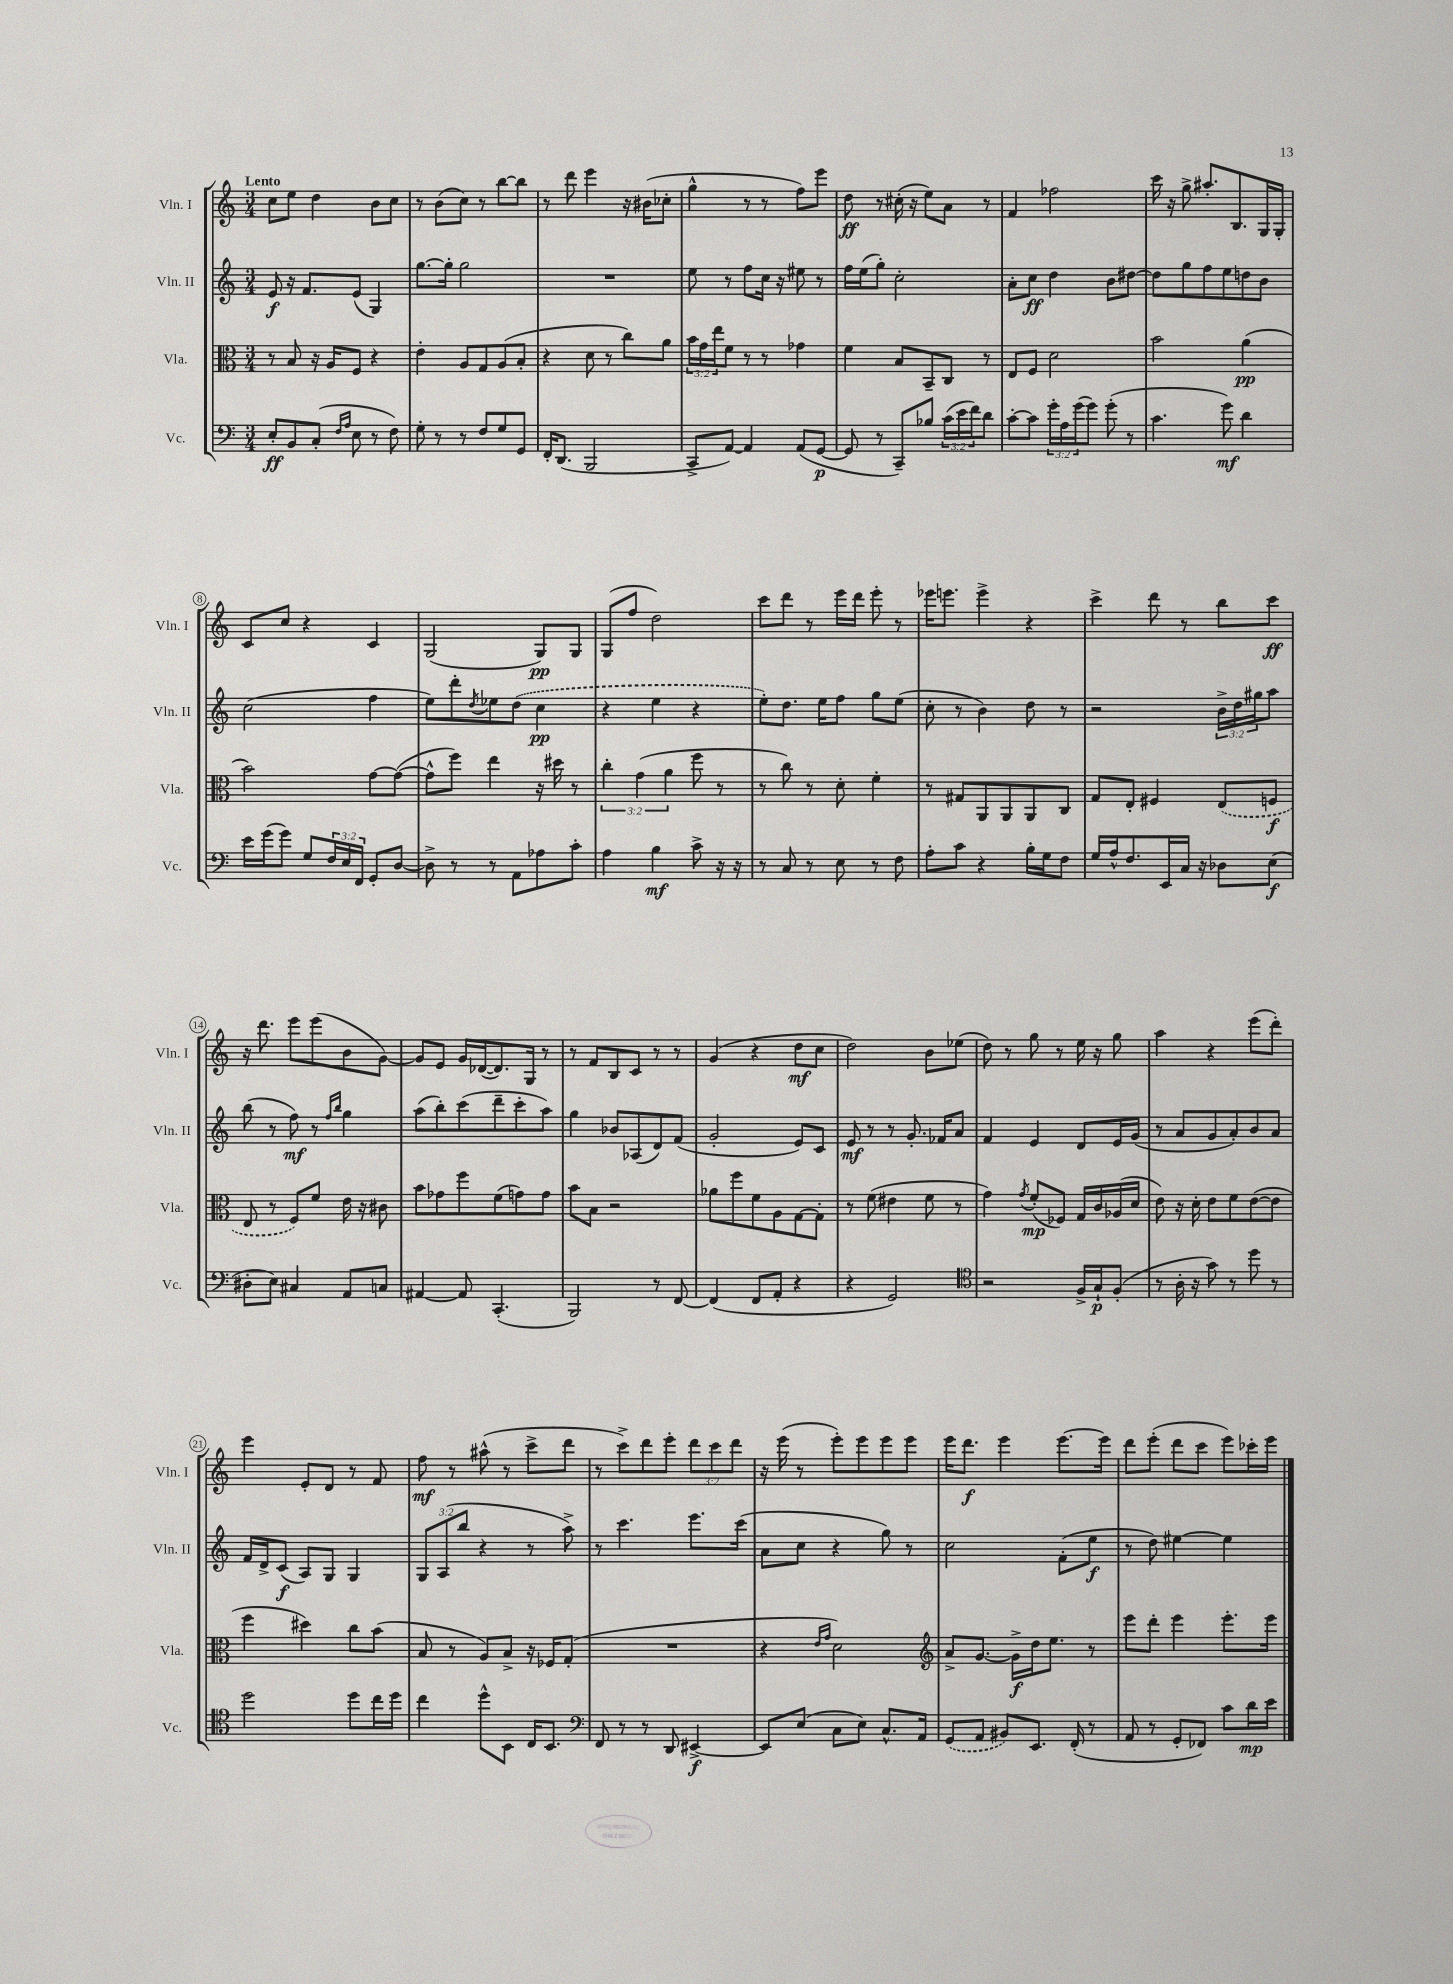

**kern	**kern	**kern	**kern
*staff4	*staff3	*staff2	*staff1
*clefF4	*clefC3	*clefG2	*clefG2
*k[]	*k[]	*k[]	*k[]
*M3/4	*M3/4	*M3/4	*M3/4
8E'	8r	8e	8cc
8BB	8B	16r	8ee
.	.	8.f	.
(8C'	16r	.	4dd
.	16A	.	.
16qqF	.	.	.
16qqA	.	.	.
8E	8F	(8e	.
8r	4r	4G)	8b
8F)	.	.	8cc
=	=	=	=
8G'	4e'	[8.gg	8r
8r	.	.	(8b
.	.	16gg']	.
8r	8A	2gg	8cc)
8F	8G	.	8r
8G	(8A	.	[8bb
8GG	8B'	.	8bb]
=	=	=	=
16FF'	4r	2.r	8r
(8.DD	.	.	.
.	.	.	8ddd
2BBB	8d	.	4eee
.	8r	.	.
.	8cc)	.	16r
.	.	.	(16b#
.	8a	.	8cc-'
=	=	=	=
8CC^	24b	8ee	4gg^^
.	24g	.	.
.	24ee	.	.
[8AA)	8f	8r	.
4AA]	8r	8ff	8r
.	8r	16cc	8r
.	.	16r	.
(8AA	4g-	8ee#	8ff)
[8GG	.	8r	8eee
=	=	=	=
8GG]	4f	16ff	8dd
.	.	(16ee	.
8r	.	8gg')	8r
8CC~)	8B	2cc'	(16cc#'
.	.	.	16r
8B-	8BB~	.	8ee)
(24c	8C	.	8a
24e	.	.	.
24f)	.	.	.
8d	8r	.	8r
=	=	=	=
[8c'	8E	8a'	4f
8c]	8F	8cc	.
24g'	2d	4dd	2ff-
24A	.	.	.
(24g	.	.	.
8g)	.	.	.
(8g'	.	8b	.
8r	.	[8dd#	.
=	=	=	=
4.c	2b	8dd#]	16ccc
.	.	.	16r
.	.	8gg	8gg^
.	.	8ff	8.aa#'
8g)	.	8ee	.
.	.	.	8.B
4d	(4a	8dd	.
.	.	8b	16G
.	.	.	16G'
=	=	=	=
16e	2b)	(2cc	8c
(16g	.	.	.
8g)	.	.	8cc
8G	.	.	4r
24F	.	.	.
24E	.	.	.
24FF	.	.	.
8GG'	[8g	4ff	4c
[8D	(8g_	.	.
=	=	=	=
8D^]	8g^^]	8ee)	(2G
8r	8ff)	8ddd'	.
.	.	8qdd	.
8r	4ee	8ee-	.
8AA	.	(8dd	.
8A-	16r	4cc	8G)
.	16dd#	.	.
8c'	8r	.	8G
=	=	=	=
4A	6cc'	4r	(8G
.	.	.	8ff
.	(6g	.	.
4B	.	4ee	2dd)
.	6a	.	.
8c^	8ff	4r	.
16r	8r	.	.
16r	.	.	.
=	=	=	=
8r	8r	8ee')	8ccc
8C	8cc)	8.dd	8ddd
8r	8r	.	8r
.	.	16ee	.
8E	8d'	8ff	16eee
.	.	.	16ddd
8r	4f'	8gg	8eee'
8F	.	(8ee	8r
=	=	=	=
8A'	8r	8cc'	16eee-
.	.	.	8.eee
8c	8G#	8r	.
4r	8AA	4b)	4eee^
.	8AA	.	.
16B'	8AA	8dd	4r
16G	.	.	.
8F	8C	8r	.
=	=	=	=
16G	8G	2r	4ccc^
16A^^	.	.	.
8.F	8E'	.	.
.	4F#	.	8ddd
16EE	.	.	.
16C	.	.	8r
16r	.	.	.
8D-	(8E	24b^	8bb
.	.	24dd	.
.	.	24gg#	.
(8E	8F	8aa	8ccc
=	=	=	=
8D#'	8E	(8bb	16r
.	.	.	8.ddd
8E)	8r	8r	.
4C#	8F)	8ff)	8eee
.	8f	8r	(8eee
.	.	16qqff	.
.	.	16qqbb	.
8AA	16e	4gg	8b
.	16r	.	.
8C	8c#	.	[8g)
=	=	=	=
[4AA#	8b	(8aa	8g]
.	8g-	8bb')	8e
8AA#]	8ff	(8ccc	16g
.	.	.	([16d-
(4.CC'	(8f	8ddd~	8.d-])
.	8g)	8ccc'	.
.	.	.	16G
.	8g	8aa)	8r
=	=	=	=
2BBB)	8b	4gg	8r
.	8B	.	8f
.	2r	8b-	8B
.	.	(8A-	8c
8r	.	8d)	8r
[8FF	.	(8f	8r
=	=	=	=
(4FF]	8a-	2g'	(4g
.	8ff	.	.
8FF	8f	.	4r
8AA'	8A	.	.
4r	[8G	8e)	8dd
.	8G']	8c	8cc
=	=	=	=
4r	8r	8e	2dd)
.	(8f	8r	.
2GG)	4e#	8r	.
.	.	8.g'	.
.	8f	.	8b
.	.	16f-	.
.	8r	8a	(8ee-
=	=	=	=
*clefC4	*	*	*
2r	4g)	4f	8dd)
.	.	.	8r
.	8qg	.	.
.	(8f'	4e	8gg
.	8F-)	.	8r
16F^	16G	8d	16ee
16G`	16c	.	16r
(8F'	(16A-	16e	8gg
.	16d	(16g	.
=	=	=	=
8r	8e)	8r	4aa
16A'	16r	8a	.
16r	16d'	.	.
8g)	8e	8g	4r
8r	8f	8a')	.
8dd	([8e	8b	(8eee
8r	8e]	8a	8ddd')
=	=	=	=
2dd	4ff	16f	4eee
.	.	16d^	.
.	.	(8c	.
.	4dd#)	8A)	8e'
.	.	8G	8d
8dd	8cc	4G	8r
16cc	(8b	.	8f
16dd	.	.	.
=	=	=	=
4cc	8B	12G	8ff
.	.	(12A	.
.	8r	.	8r
.	.	12bb	.
8dd^^	8A)	4r	(8aa#^^
8BB	8B^	.	8r
16C	16r	8r	8ccc^
8.BB	16F-	.	.
.	(8G'	8aa^)	8ddd
=	=	=	=
*clefF4	*	*	*
8FF	2.r	8r	8r
8r	.	4.ccc	8ccc^)
8r	.	.	8ddd
8DD	.	.	8eee'
[4EE#^	.	8.eee	12ddd
.	.	.	12ccc
.	.	.	12ddd
.	.	(16ccc	.
=	=	=	=
8EE#]	4r	8a	16r
.	.	.	(16eee
(8E	.	8cc	8r
.	16qqe	.	.
.	16qqg	.	.
8C	2d)	4r	8eee')
8E)	.	.	8eee
8.C^^	.	8gg)	8eee
.	.	8r	8eee
16AA	.	.	.
=	=	=	=
*	*clefG2	*	*
(8GG	8a^	2cc	16eee
.	.	.	8.ddd
8AA	[8.g	.	.
8BB#)	.	.	4eee
.	16g^]	.	.
8.EE	16dd	.	.
.	8.ee	.	.
.	.	(8f'	[8.eee
(16FF'	.	.	.
8r	8r	8ee	.
.	.	.	16eee]
=	=	=	=
8AA	8eee	8r	8ddd
8r	8ddd'	8dd)	(8eee'
8GG'	4eee	[4ee#	8ddd
8FF-)	.	.	8ccc
8c	8.eee'	4ee#]	8eee)
16d	.	.	16ccc-'
16e	16eee	.	16eee
==	==	==	==
*-	*-	*-	*-
